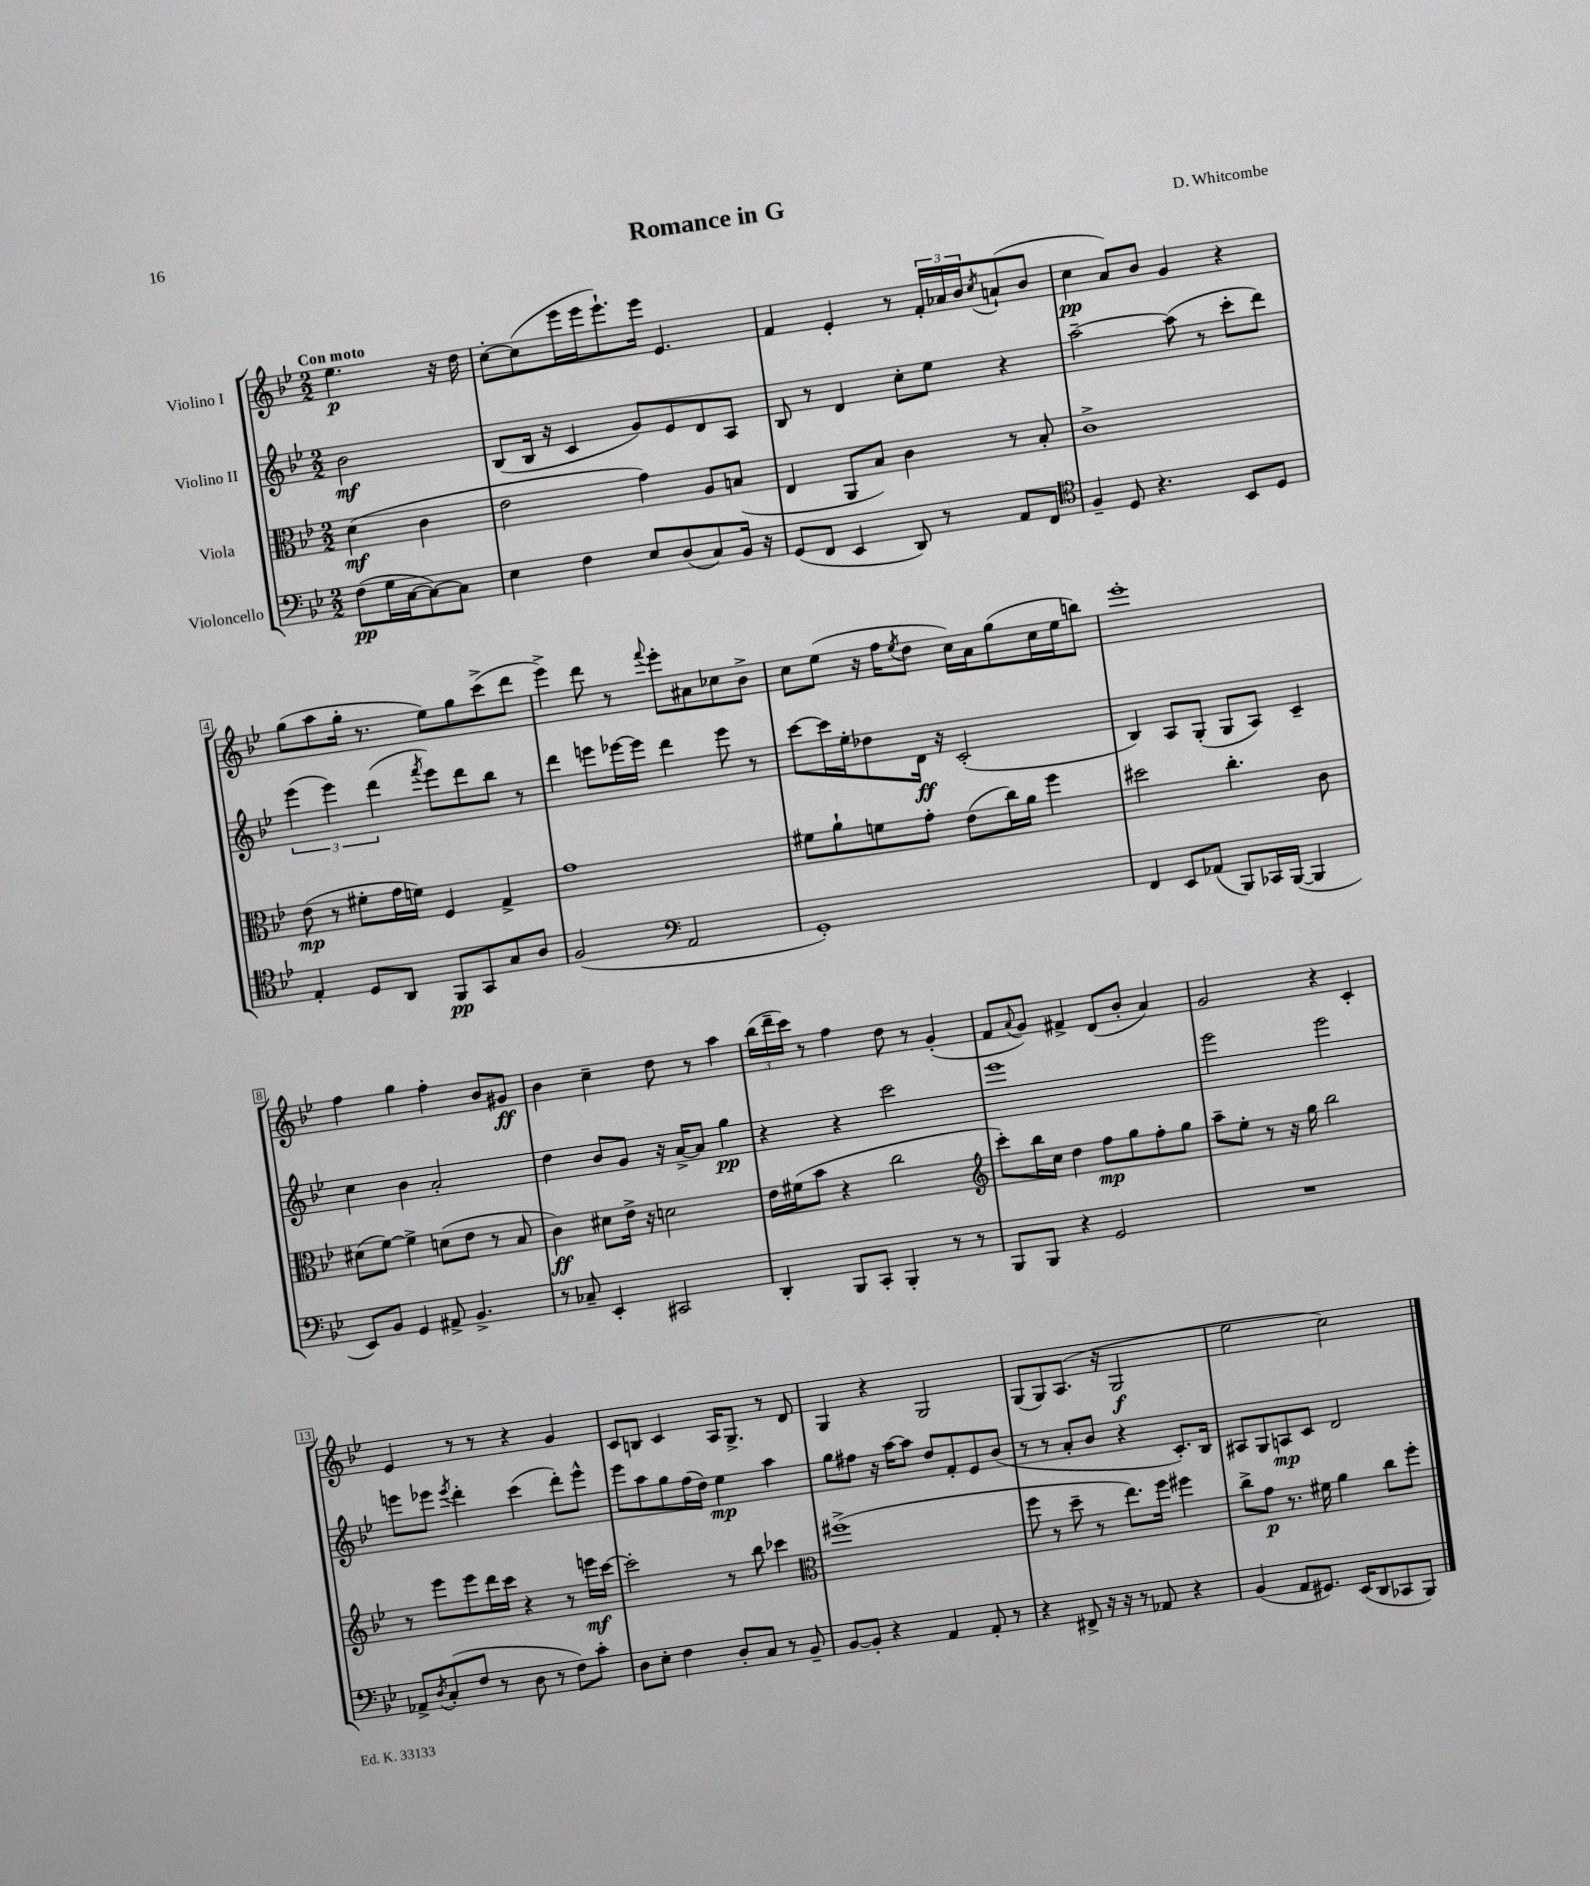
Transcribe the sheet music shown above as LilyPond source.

\header { title = "Romance in G" composer = "D. Whitcombe" }
<<
\new StaffGroup <<
\new Staff = "s0" \with { instrumentName = "Violino I" } {
    \clef treble \key bes \major \numericTimeSignature \time 2/2 \partial 2 \tempo "Con moto"
    ees''4.\p r16 d''16 |
    c''8~-. c''8( ees'''16 ees'''16 ees'''8.-!) ees'''16 ees'4. |
    f'4 ees'4-. r8 \tuplet 3/2 { f'16-. aes'16 bes'16 } \acciaccatura { c''8 } a'8-!( bes'8 |
    c''4\pp a'8) bes'8 g'4 r4 |
    g''8( a''8 g''16-. r8. ees''8) g''8 c'''8->( d'''8 |
    ees'''4->) d'''8 r8 \appoggiatura { f'''8 } ees'''8-. ais'8 ces''8 bes'8-> |
    c''8 ees''8( r16 f''16 \acciaccatura { ees''8 } d''8 c''16) a'16 g''8( c''16 ees''16 b''8) |
    ees'''1-. |
    f''4 g''4 f''4-. bes'8 gis'8\ff |
    bes'4 c''4-- d''8 r8 a''4 |
    \tuplet 3/2 { bes''16( d'''16-- c'''16) } r8 f''4 d''8 r8 g'4-.( |
    f'8 \appoggiatura { a'8 } g'8) fis'4-> d'8( bes'8-. a'4) |
    g'2 r4 c'4-. |
    ees'4 r8 r8 r4 g'4 |
    c'8 b8 c'4 a16 g8.-> r8 d'8 |
    g4 r4 g2 |
    g8( g8) a8.( r16 g2\f |
    ees''2 c''2) \bar "|." |
}
\new Staff = "s1" \with { instrumentName = "Violino II" } {
    \clef treble \key bes \major \numericTimeSignature \time 2/2 \partial 2
    bes'2\mf |
    bes8( bes16 r16 c'4 g'8) ees'8 d'8 a8 |
    bes8 r8 d'4 c''8-. ees''8 r4 |
    a''2~-- a''8( r8 c'''8-. d'''8) |
    \tuplet 3/2 { ees'''4( ees'''4) d'''4( } \acciaccatura { f'''8 } ees'''8) d'''8 bes''8 r8 |
    d'''4 e'''8 ees'''16~ ees'''16 d'''4 ees'''8 r8 |
    c'''8~ c'''16 ees''16-. des''8 d'16\ff r16 c'2-.( |
    bes4) a8 g8-.( g8 a8) c'4-- |
    c''4 bes'4 a'2-. |
    d''4 bes'8 g'8 r16 a'16~-> a'8 g''4\pp |
    r4 r4 c'''2 |
    ees'''1 |
    ees'''2 ees'''2 |
    e'''8 ees'''8 \acciaccatura { ees'''8 } d'''4-. c'''4( d'''8-.) ees'''8-^ |
    ees'''8 a''8 g''8 f''16( d''16) ees''4\mp a''4 |
    g''8 fis''8 r16 a''16~ a''8 d''8 f'8-. ees'8 bes'8( |
    r8 r8 a'8-. bes'8 r4 c'8.-.) bes16 |
    ais8 g8 a8\mp c'8 d'2 \bar "|." |
}
\new Staff = "s2" \with { instrumentName = "Viola" } {
    \clef alto \key bes \major \numericTimeSignature \time 2/2 \partial 2
    d'4\mf( c'4 |
    ees'2 g'4) a8 b8( |
    ees4 a,8 bes8) c'4 r8 bes8-. |
    c'1-> |
    ees'8\mp( r8 fis'8-. g'16 f'16) f4 g4-> |
    g'1 |
    fis'8 a'8-! f'8 g'8-. ees'8( c''16) a'16 f''4 |
    dis''2 c''4.-. c'8 |
    dis'8( f'8~) f'4-> d'8( ees'8 r8 bes8 |
    c'4\ff) dis'8 ees'16-> r16 d'2 |
    ees'16 fis'16( bes'8 r4 c''2 |
    \clef treble c'''8-.) bes''16 c''16 d''4 f''8\mp g''8 f''8-. g''8 |
    a''8-- ees''8-. r8 r16 g''16 bes''2 |
    r8 ees'''8 ees'''8 d'''16 c'''16 r4 r8 e'''16\mf c'''16~ |
    c'''2-. r8 bes''8 ces'''4 |
    \clef alto fis''1->( |
    f''8 r8 d''8-- r8 ees''8.) f''16 fis''4 |
    c''8-> g'8\p r8. fis'16 a'4 c''8 f''8-. \bar "|." |
}
\new Staff = "s3" \with { instrumentName = "Violoncello" } {
    \clef bass \key bes \major \numericTimeSignature \time 2/2 \partial 2
    f8\pp( g16 c16~ c8~) c8 |
    ees4 f4 ees8 d8( c8) bes,16 r16 |
    g,8( f,8 ees,4 d,8) r8 a,8 f,8 |
    \clef tenor f4-- d8 r4. bes,8 d8 |
    ees4-. d8 a,8 f,8\pp g,8 g8 a8 |
    f2( \clef bass a,2 |
    g,1-.) |
    f,4 ees,8 aes,8( bes,,8) ces,16 bes,,16~( bes,,4 |
    ees,8) bes,8 g,4 ais,8-> bes,4.-> |
    r8 ces8-- ees,4-. cis,2 |
    d,4-. bes,,8 c,8-. bes,,4-. r8 r8 |
    bes,,8 bes,,8 r4 g,2 |
    R1 |
    aes,8-> \acciaccatura { d8 } c8-.( f8 r8 d8 r8 f8) c'8-. |
    d8 ees8-. f4 d8-. c8 r8 bes,8-- |
    bes,8~ bes,8-. r4 a,4 a,8-. r8 |
    r4 fis,8-> r16 r16 r8 aes,8 r4 |
    bes,4( a,8 gis,8.) ees,16( d,8 ces,8 bes,,8) \bar "|." |
}
>>
>>
\layout { \context { \Score \override BarNumber.stencil = #(make-stencil-boxer 0.1 0.3 ly:text-interface::print) } }
